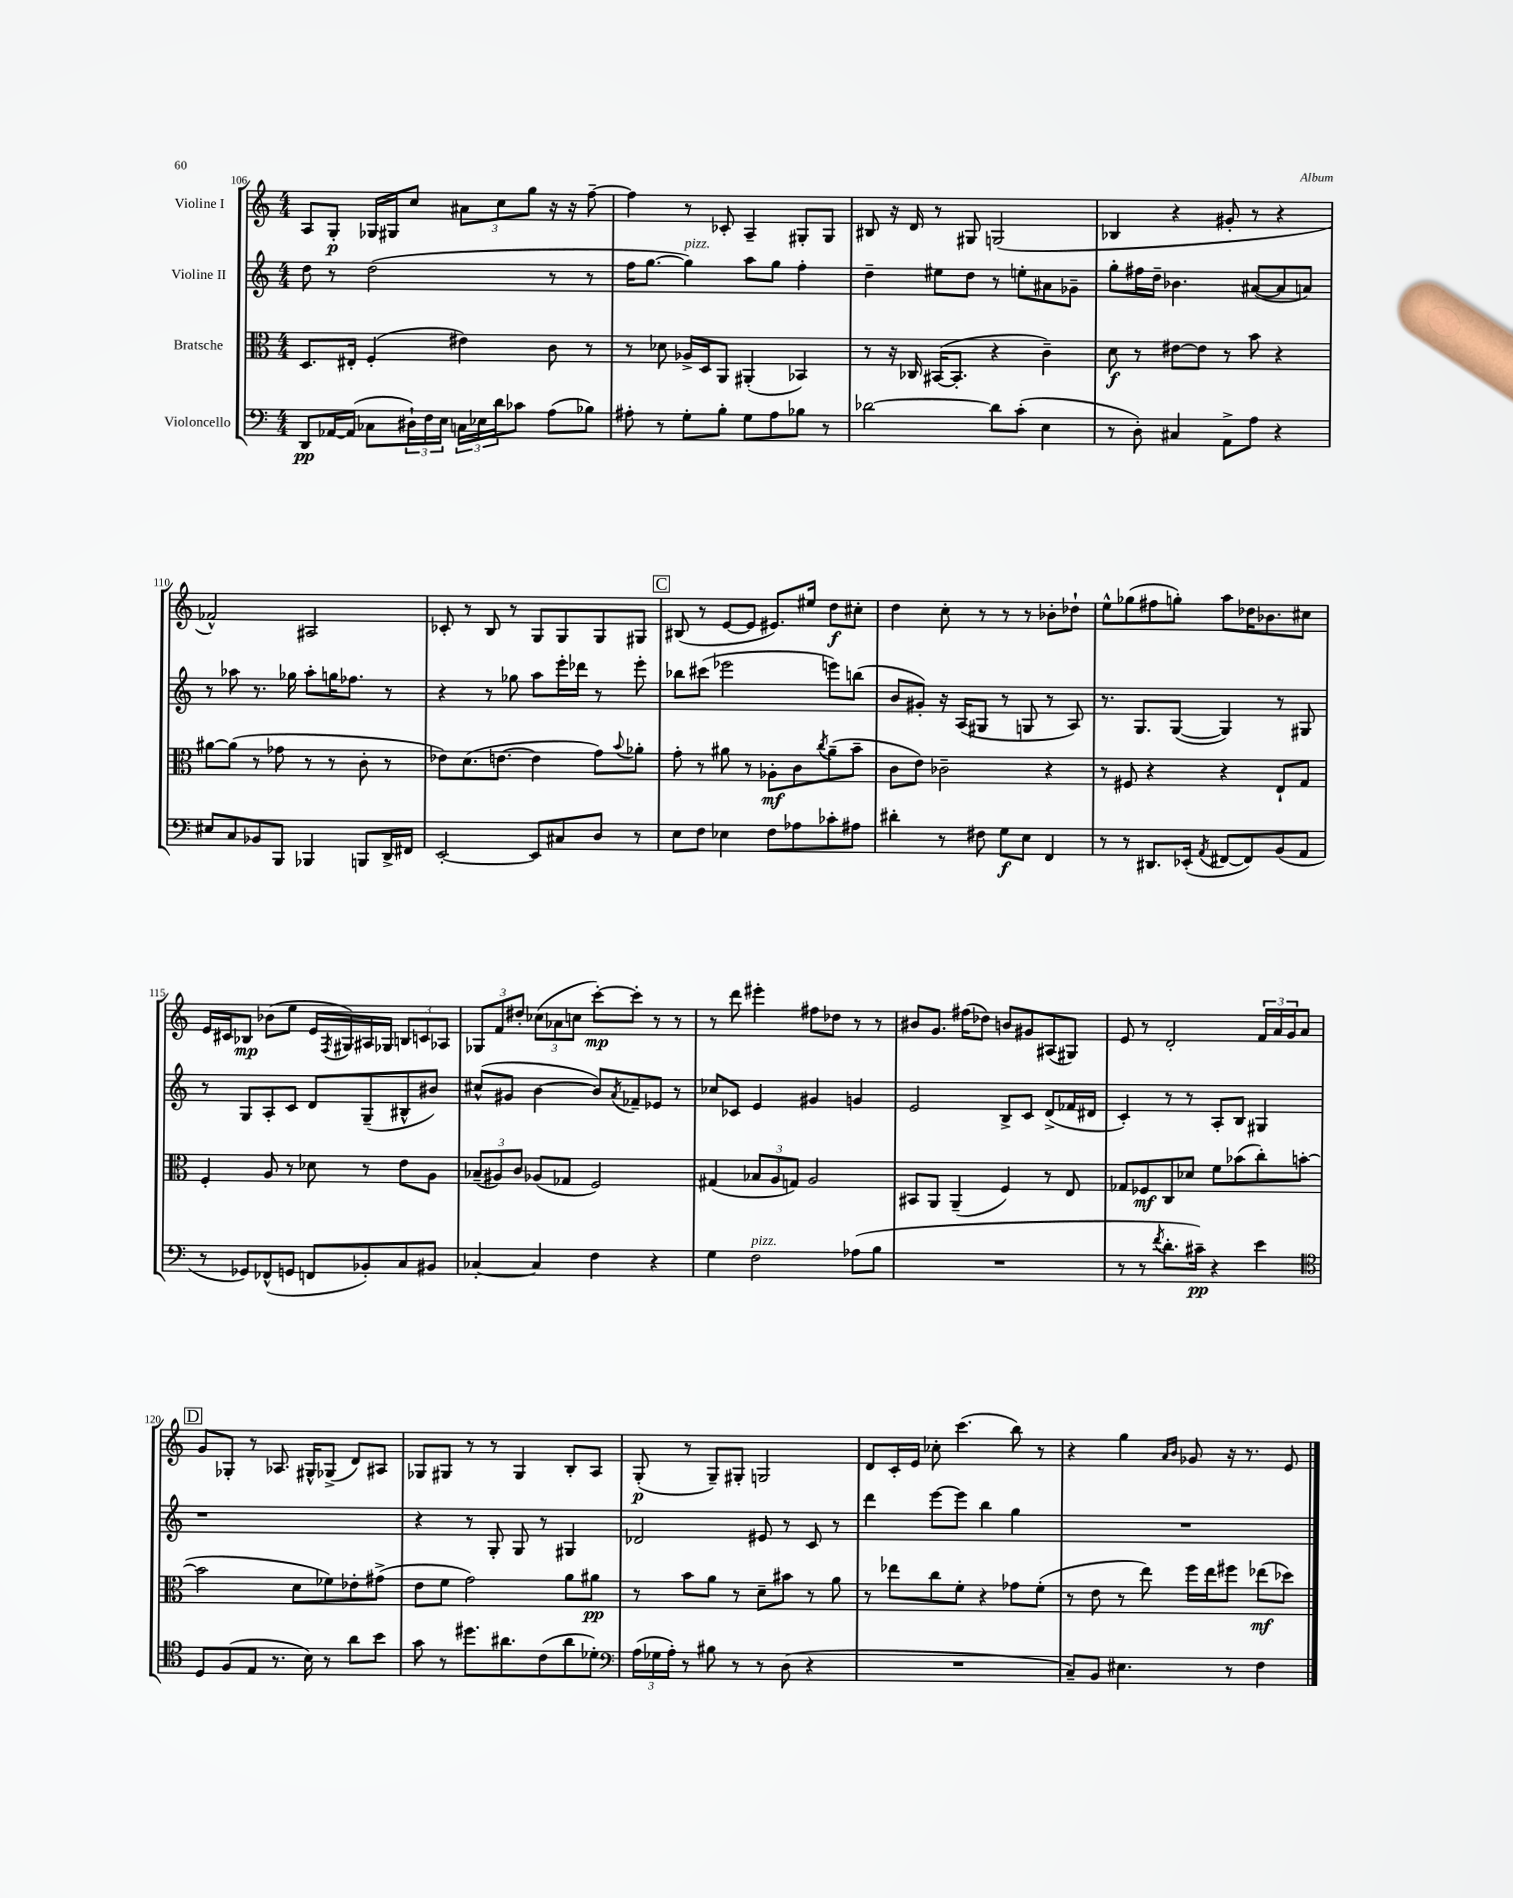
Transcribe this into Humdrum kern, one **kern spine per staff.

**kern	**kern	**kern	**kern
*staff4	*staff3	*staff2	*staff1
*clefF4	*clefC3	*clefG2	*clefG2
*k[]	*k[]	*k[]	*k[]
*M4/4	*M4/4	*M4/4	*M4/4
8DD	8.D	8dd	8A
[16AA-	.	8r	8G'
(16AA-]	16E#'	.	.
8C-	(4F'	(2dd	16G-
.	.	.	16G#
24D#`)	.	.	8cc
24F	.	.	.
24E	.	.	.
24C	4e#)	.	12a#
24E-	.	.	.
24d	.	.	12cc
8c-	.	.	.
.	.	.	12gg
(8A	8c	8r	16r
.	.	.	16r
8B-)	8r	8r	[8ff~
=	=	=	=
8A#'	8r	16ff	4ff]
.	.	[8.gg	.
8r	8d-	.	.
8G'	16A-^	4gg])	8r
.	16D	.	.
8B'	8AA	.	8c-'
8G	(4AA#'	8aa	4A~
8A#	.	8gg	.
8B-	4BB-)	4ff'	8G#'
8r	.	.	8G#
=	=	=	=
[2d-	8r	4dd~	8B#
.	16r	.	16r
.	16C-	.	16d
.	([16BB#	8ee#	8r
.	8.BB#']	.	.
.	.	8dd	8G#
8d-]	4r	8r	(2G
(8c'	.	8ee'	.
4E	4c~)	8a#	.
.	.	8g-~	.
=	=	=	=
8r	8d	8gg'	4B-
8D')	8r	16ff#	.
.	.	16dd~	.
4C#	[8e#	4.b-	4r
.	8e#]	.	.
8AA^	8r	.	8g#'
8A	8b	([8a#	8r
4r	4r	8a#]	4r
.	.	8a)	.
=	=	=	=
8E#	[8a#	8r	2f-^^)
8C	(8a#]	8aa-	.
8BB-	8r	8.r	.
8BBB	8g-	.	.
.	.	16gg-	.
4BBB-	8r	8aa-'	2A#
.	8r	16gg	.
.	.	8.ff-	.
8BBB	8c'	.	.
16DD^	8r	8r	.
16FF#	.	.	.
=	=	=	=
[2EE'	8e-)	4r	8c-'
.	(8.d	.	8r
.	.	8r	8B
.	[8.e	.	.
.	.	8gg-	8r
8EE]	4e]	8aa	8G
8C#	.	16eee'	8G
.	.	16ddd-	.
8D	8g)	8r	8G
.	8qqb	.	.
8r	8a-'	8eee'	8G#
=	=	=	=
8E	8g'	8bb-	(8B#
8F	8r	(8ccc#	8r
4E-	8a#	2eee-	[8e
.	8r	.	8e]
8F	8A-'	.	8.e#)
8A-	8c	.	.
.	.	.	16ee#
.	8qcc	.	.
8c-'	(8a#~	8eee)	8dd
8A#	8b~	(8bb	8cc#'
=	=	=	=
4d#'	8c	8b	4dd
.	8e)	8g#')	.
8r	2c-~	16r	8cc'
.	.	(16A	.
8F#	.	8G#	8r
8G	.	8r	8r
8E	.	8G	8r
4FF	4r	8r	8b-'
.	.	8A)	8dd-`
=	=	=	=
8r	8r	8.r	8ee^^
8r	8F#	.	(8gg-
.	.	8.G	.
8.DD#	4r	.	8ff#
.	.	([8G	8gg')
(16EE-'	.	.	.
8qAA	.	.	.
[8FF#	4r	4G])	8aa
8FF#])	.	.	16dd-
.	.	.	8.b-
(8BB	8E`	8r	.
8AA	8G	8G#	8cc#
=	=	=	=
8r	4F'	8r	16e
.	.	.	16c#
8GG-)	.	8G	8B-
(8FF-^^	8A	8A'	(8b-
8GG	8r	8c	8ee
8FF	8d-	8d	16e
.	.	.	8qF
.	.	.	16G#)
8BB-')	8r	(8G~	16A#
.	.	.	16G-
8C	8e	8B#^^	12B
.	.	.	12c
8BB#	8A	8b#)	.
.	.	.	12A-
=	=	=	=
[4C-'	(12B-~	(8cc#^^	12G-
.	12A#)	.	12f
.	.	8g#	.
.	12c	.	12dd#'
4C-]	(8A-	[4b	(12cc-
.	.	.	12a-
.	8G-	.	.
.	.	.	12cc
4F	2F)	8b])	[8ccc')
.	.	8qa	.
.	.	8f-~	8ccc']
4r	.	8e-	8r
.	.	8r	8r
=	=	=	=
4G	(4G#	8cc-	8r
.	.	8c-	8ddd
2F	12B-	4e	4eee#'
.	12A	.	.
.	12G)	.	.
.	2A	4g#	8ff#
.	.	.	8dd-
(8A-	.	4g	8r
8B	.	.	8r
=	=	=	=
1r	8BB#	2e	8b#
.	8AA	.	8.g
.	(4AA~	.	.
.	.	.	(16ff#
.	.	.	8dd-)
.	4F)	8B^	8b
.	.	8c	8g#
.	8r	(8d^	(8A#
.	8E	16f-	8G#)
.	.	16d#	.
=	=	=	=
8r	8G-	4c')	8e
8r	8F-	.	8r
8qf	.	.	.
8.d'	8C	8r	2d'
.	8d-	8r	.
16c#~)	.	.	.
4r	8f	8A'	.
.	(8b-	8B	.
4e	8cc')	4G#	24f
.	.	.	24a
.	.	.	24g
.	([8b	.	8a
=	=	=	=
*clefC4	*	*	*
8D	2b]	1r	8g
(8F	.	.	8G-'
8E	.	.	8r
8.r	.	.	8.A-
.	8d	.	.
16B)	.	.	16G#^^
8r	8f-)	.	(8G-^
8a	8e-'	.	8d)
8b	(8g#^	.	8A#
=	=	=	=
8g	8e	4r	8G-
8r	8f	.	8G#
8.dd#	2g)	8r	8r
.	.	8G'	8r
8.a#	.	.	.
.	.	8G	4G#
(8c	.	8r	.
8a#	8a	4G#	8B'
8d-')	8a#	.	8A
=	=	=	=
*clefF4	*	*	*
(24A	8r	2d-	(8G'
24G-	.	.	.
24A')	.	.	.
8r	8b	.	8r
8B#	8a	.	8G~)
8r	8r	.	8G#'
8r	8d~	8e#	2G
(8D	8b#	8r	.
4r	8r	8c	.
.	8a	8r	.
=	=	=	=
1r	8r	4ddd	8d
.	8ee-	.	16c'
.	.	.	16e
.	8cc	[8eee	8cc-'
.	8f'	8eee]	(4.ccc
.	4r	4bb	.
.	8g-	4gg	8bb)
.	(8f'	.	8r
=	=	=	=
8C~)	8r	1r	4r
8BB	8e	.	.
4.E#	8r	.	4gg
.	8ee)	.	.
.	.	.	16qqa
.	.	.	16qqb
.	16ff	.	8g-
.	16ee	.	.
8r	8ff#	.	16r
.	.	.	8.r
4F	(8ee-	.	.
.	8dd-)	.	8e
==	==	==	==
*-	*-	*-	*-
